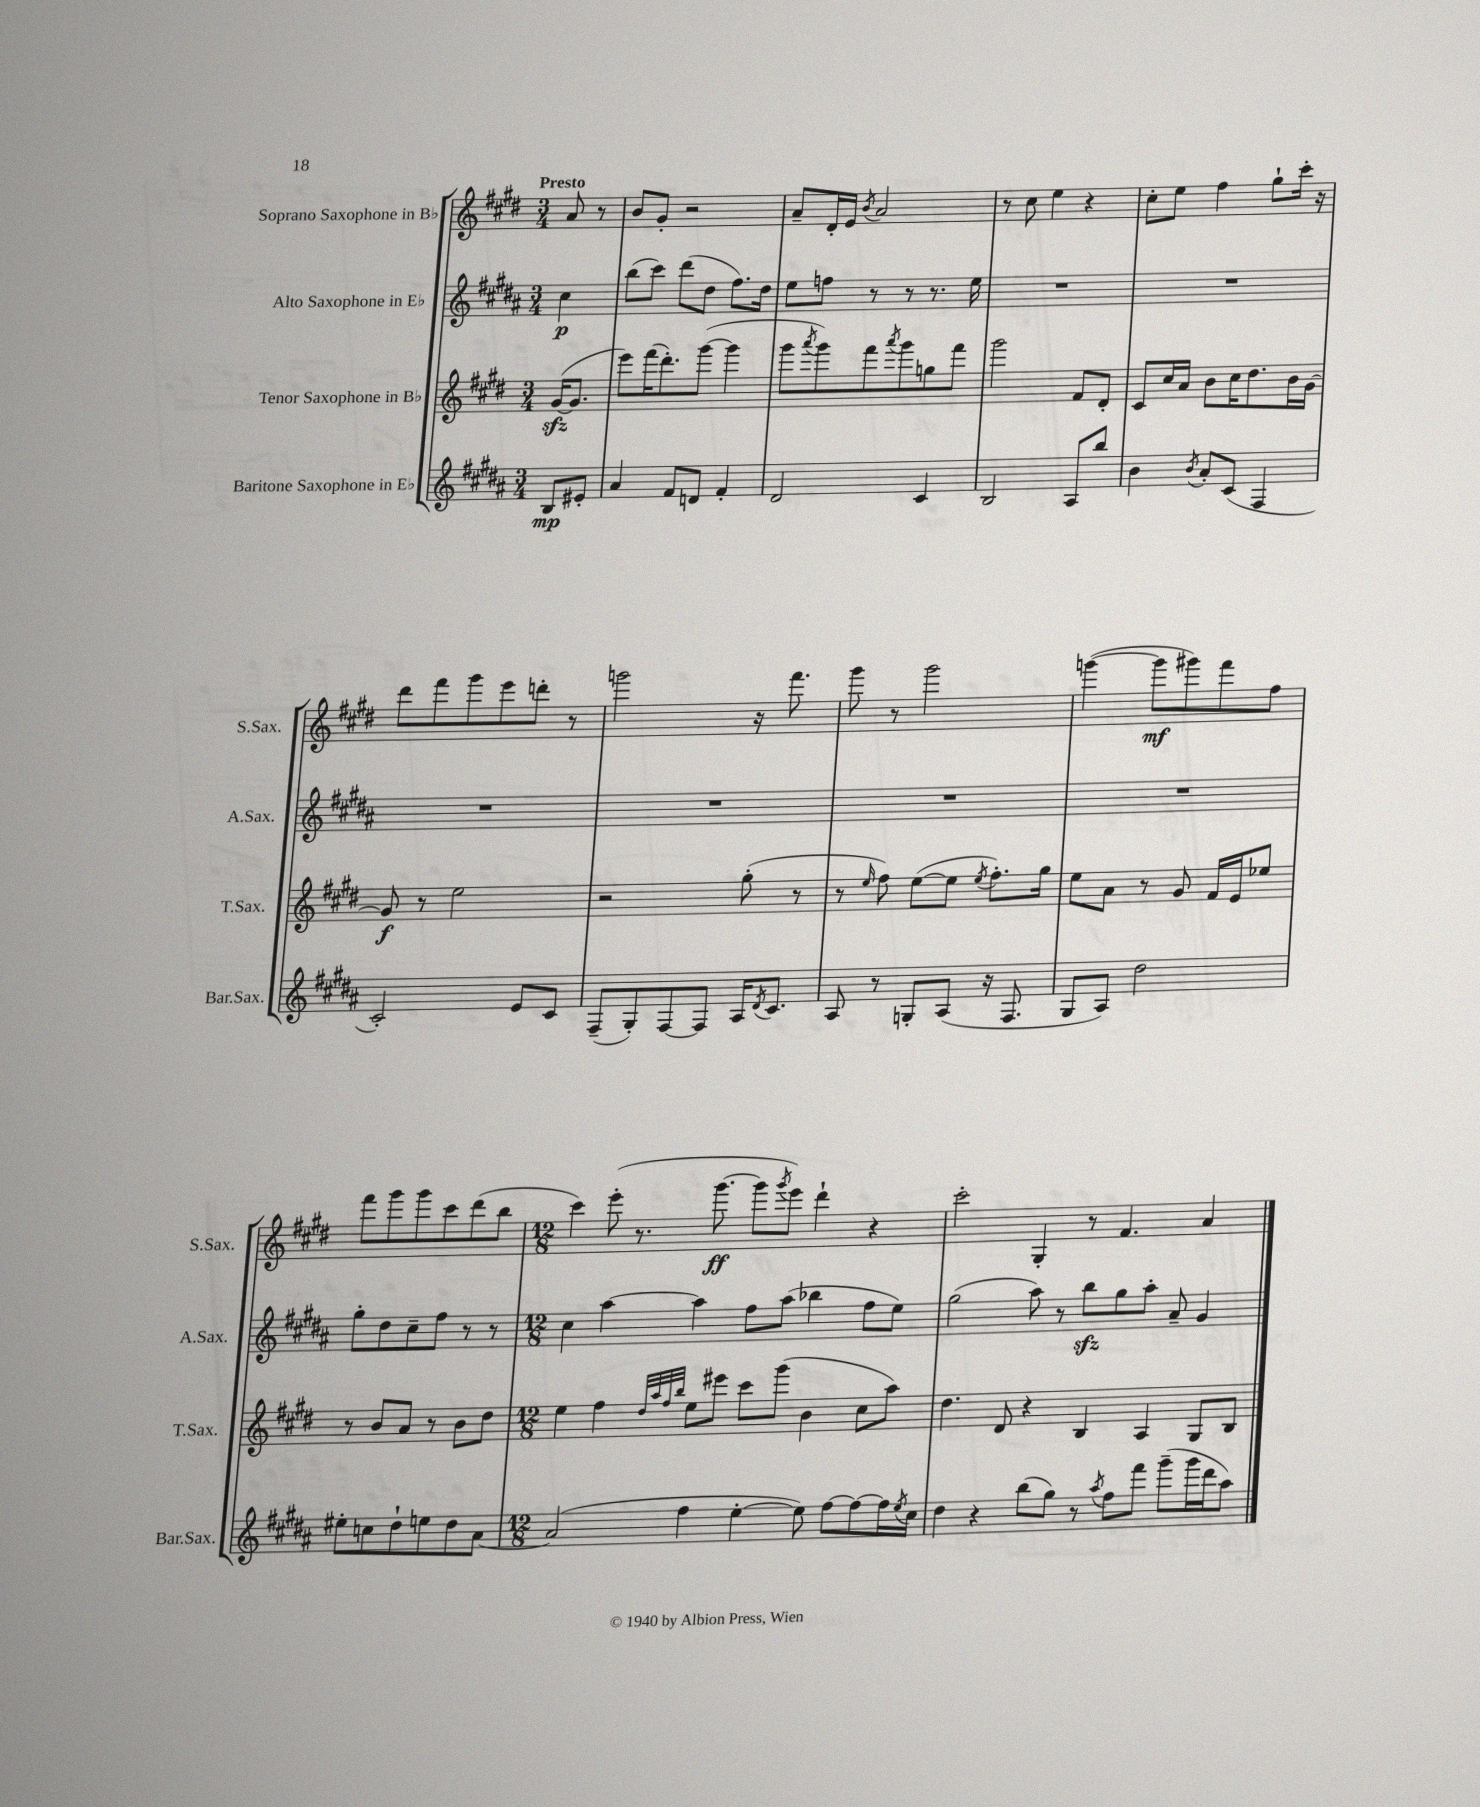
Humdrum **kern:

**kern	**kern	**kern	**kern
*staff4	*staff3	*staff2	*staff1
*clefG2	*clefG2	*clefG2	*clefG2
*k[f#c#g#d#a#]	*k[f#c#g#d#]	*k[f#c#g#d#a#]	*k[f#c#g#d#]
*M3/4	*M3/4	*M3/4	*M3/4
8B	([16g#	4cc#	8a
.	8.g#]	.	.
8e#'	.	.	8r
=	=	=	=
4a#	8eee)	(8bb	8b
.	(16fff#	8ccc#)	8g#'
.	8.ddd#')	.	.
8f#	.	(8ddd#	2r
8d	([8ggg#	8dd#	.
4f#'	4ggg#]	8.ff#)	.
.	.	16dd#	.
=	=	=	=
2d#	8ggg#	8ee	8a~
.	8qaaa	.	.
.	8ggg#)	8ff	16d#'
.	.	.	16e
.	.	.	8qb
.	8fff#	8r	2a
.	8qaaa	.	.
.	8ggg#	8r	.
4c#	8gg	8.r	.
.	8fff#	.	.
.	.	16ee	.
=	=	=	=
2B	2ggg#	2.r	8r
.	.	.	8cc#
.	.	.	4ee
8A#	8f#	.	4r
8bb	8d#'	.	.
=	=	=	=
4b	8c#	2.r	8cc#'
.	16cc#	.	8ee
.	16a	.	.
8qb	.	.	.
8a#'	8b	.	4ff#
(8c#	16cc#	.	.
.	8.dd#	.	.
4F#	.	.	8gg#`
.	16b	.	16ccc#'
.	[16g#	.	16r
=	=	=	=
2c#')	8g#]	2.r	8ddd#
.	8r	.	8fff#
.	2ee	.	8ggg#
.	.	.	8eee
8e	.	.	8ddd'
8c#	.	.	8r
=	=	=	=
(8F#~	2r	2.r	2ggg
8G#')	.	.	.
[8F#	.	.	.
8F#]	.	.	.
16A#	(8gg#'	.	16r
8qd#	.	.	.
8.c#	.	.	8.fff#
.	8r	.	.
=	=	=	=
8A#	8r	2.r	8ggg#
.	16qqee	.	.
8r	8ff#)	.	8r
8G'	([8ee	.	2ggg#
(8A#	8ee]	.	.
.	8qee	.	.
16r	8.ff#')	.	.
8.F#	.	.	.
.	16gg#	.	.
=	=	=	=
8G#	8ee	2.r	([4ggg
8A#)	8a	.	.
2dd#	8r	.	8ggg]
.	8g#	.	8ggg#)
.	16f#	.	8fff#
.	16e	.	.
.	8ee-	.	8ff#
=	=	=	=
8ee#'	8r	8gg#'	8fff#
8cc	8b	8dd#	8ggg#
8dd#`	8a	8cc#~	8ggg#
8ee	8r	8ff#	8ccc#
8dd#	8b	8r	(8ddd#
[8a#	8dd#	8r	8bb
=	=	=	=
*M12/8	*M12/8	*M12/8	*M12/8
(2a#]	4ee	4cc#	4ccc#)
.	4ff#	[4aa#	(8eee'
.	.	.	8.r
.	32qqdd#	.	.
.	32qqaa	.	.
.	32qqff#	.	.
.	32qqbb	.	.
4ff#	8ee	4aa#]	.
.	.	.	[8.ggg#
.	8eee#	.	.
[4ee'	8ccc#	8ff#	8ggg#]
.	.	.	8qggg#
.	(8ggg#	(8aa#	8eee)
8ee])	4b	4bb-	4ddd#`
[8ff#	.	.	.
8ff#_	8cc#	8ff#	4r
16ff#]	8aa)	8ee)	.
8qee	.	.	.
16cc#	.	.	.
=	=	=	=
4dd#	4.dd#	(2gg#	2ccc#'
4r	.	.	.
.	8d#	.	.
(8bb	4r	8aa#)	4G#'
8gg#)	.	8r	.
8r	4B	8bb	8r
8qaa#	.	.	.
8ff#	.	8gg#	4.f#
8fff#	4A	8aa#'	.
(8ggg#~	.	8a#~	.
16ggg#	8G#	4g#	4a
16ddd#	.	.	.
8aa#)	8B	.	.
==	==	==	==
*-	*-	*-	*-
